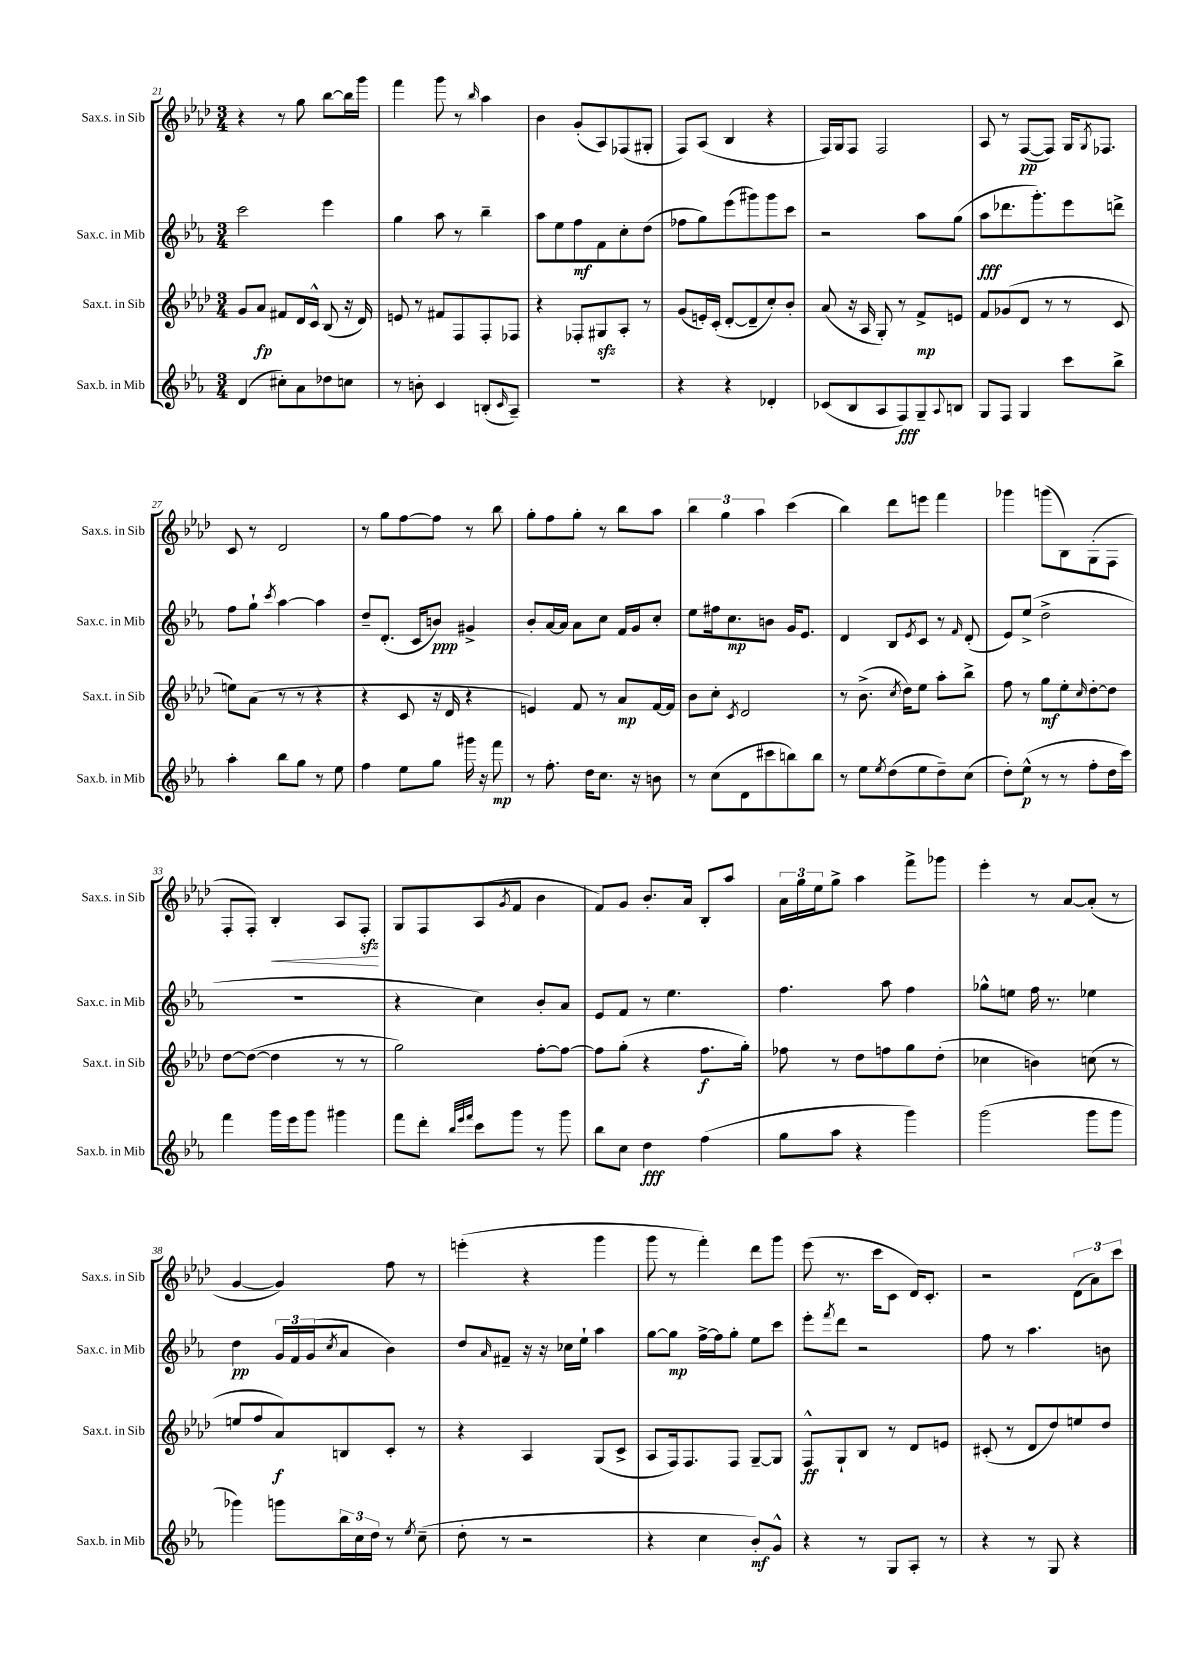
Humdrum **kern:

**kern	**dynam	**kern	**dynam	**kern	**dynam	**kern	**dynam
*part4	*part4	*part3	*part3	*part2	*part2	*part1	*part1
*staff4	*staff4	*staff3	*staff3	*staff2	*staff2	*staff1	*staff1
*I"Sax.b. in Mib	*	*I"Sax.t. in Sib	*	*I"Sax.c. in Mib	*	*I"Sax.s. in Sib	*
*I'Sax.b. in Mib	*	*I'Sax.t. in Sib	*	*I'Sax.c. in Mib	*	*I'Sax.s. in Sib	*
*clefG2	*	*clefG2	*	*clefG2	*	*clefG2	*
*k[b-e-a-]	*	*k[b-e-a-d-]	*	*k[b-e-a-]	*	*k[b-e-a-d-]	*
*M3/4	*	*M3/4	*	*M3/4	*	*M3/4	*
=21	=21	=21	=21	=21	=21	=21	=21
(4d/	.	8g/L	.	2ccc\	.	4r	.
.	.	8a-/J	fp	.	.	.	.
8cc#X'\L)	.	8f#X/L	.	.	.	8r	.
8a-\	.	16d-/L	.	.	.	8gg\	.
.	.	16c^^/JJ	.	.	.	.	.
8dd-X\	.	(8B-/	.	4eee-\	.	[8bb-\L	.
8ccn\J	.	16r	.	.	.	16bb-\L]	.
.	.	16d-/)	.	.	.	16ggg\JJ	.
=22	=22	=22	=22	=22	=22	=22	=22
8r	.	8en/	.	4gg\	.	4fff\	.
8bn'\	.	8r	.	.	.	.	.
4c/	.	8f#X/L	.	8aa-\	.	8ggg\	.
.	.	8F/	.	8r	.	8r	.
.	.	.	.	.	.	16qqbb-/	.
(8Bn'/L	.	8F'/	.	4bb-~\	.	4aa-\	.
16qqc/	.	.	.	.	.	.	.
8A-~/J)	.	8F-X/J	.	.	.	.	.
=23	=23	=23	=23	=23	=23	=23	=23
2.r	.	4r	.	8aa-\L	.	4b-\	.
.	.	.	.	8ee-\	.	.	.
.	.	8F-X'/L	.	8ff\	mf	(8g'/L	.
.	.	8G#Xzz/	.	8f\	.	8A-/)	.
.	.	8A-'/J	.	8cc'\	.	(8F-X/	.
.	.	8r	.	(8dd\J	.	8G#X'/J	.
=24	=24	=24	=24	=24	=24	=24	=24
4r	.	(8g/L	.	8ff-X\L	.	8F/L)	.
.	.	16en'/L)	.	8gg\)	.	(8A-/J	.
.	.	(16c'/JJ	.	.	.	.	.
4r	.	[8d-'/L	.	(8eee-\	.	4B-/	.
.	.	8d-~/]	.	8ggg#X\)	.	.	.
4d-X'/	.	8cc'/)	.	8ggg#\	.	4r	.
.	.	8b-'/J	.	8ccc\J	.	.	.
=25	=25	=25	=25	=25	=25	=25	=25
(8c-X/L	.	(8a-/	.	2r	.	16F/LL)	.
.	.	.	.	.	.	16G/J	.
8B-/	.	16r	.	.	.	8F/J	.
.	.	16A-/	.	.	.	.	.
8A-/	.	8G'/)	.	.	.	2F/	.
8F/)	fff	8r	.	.	.	.	.
8G~/	.	8f^/L	mp	8aa-\L	.	.	.
8qqA-/	.	.	.	.	.	.	.
8Bn/J	.	8en/J	.	(8gg\J	.	.	.
=26	=26	=26	=26	=26	=26	=26	=26
8G/L	.	8f/L	.	8aa-\L	fff	8A-/	.
8F/J	.	(8g-X/	.	8.ddd-X\	.	8r	.
4G/	.	8d-/J	.	.	.	([8F/L	pp
.	.	.	.	8.ggg'\)	.	.	.
.	.	8r	.	.	.	8F/J])	.
8ccc\L	.	8r	.	8eee-\	.	16G/KL	.
.	.	.	.	.	.	8qG/	.
.	.	.	.	.	.	8.F-X/J	.
8bb-^\J	.	8c/	.	8dddn^\J	.	.	.
!!LO:LB:g=z
=27	=27	=27	=27	=27	=27	=27	=27
4aa-'\	.	8een\L)	.	8ff\L	.	8c/	.
.	.	(8a-\J	.	8gg`\J	.	8r	.
.	.	.	.	8qccc/	.	.	.
8bb-\L	.	8r	.	[4aa-\	.	2d-/	.
8gg\J	.	8r	.	.	.	.	.
8r	.	4r	.	4aa-\]	.	.	.
8ee-\	.	.	.	.	.	.	.
=28	=28	=28	=28	=28	=28	=28	=28
4ff\	.	4r	.	8dd~/L	.	8r	.
.	.	.	.	(8.d'/J	.	8gg\L	.
8ee-\L	.	8c/	.	.	.	[8ff\	.
.	.	.	.	16c/KL	.	.	.
8gg\J	.	16r	.	8bn/J)	ppp	8ff\J]	.
.	.	16d-/	.	.	.	.	.
16ggg#X\	.	4r	.	4g#X^/	.	8r	.
16r	.	.	.	.	.	.	.
8fff\	mp	.	.	.	.	8bb-\	.
=29	=29	=29	=29	=29	=29	=29	=29
8r	.	4en/)	.	8b-'/L	.	8gg'\L	.
8.ff'\	.	.	.	[16a-/L	.	8ff\	.
.	.	.	.	16a-/JJ]	.	.	.
.	.	8f/	.	8a-\L	.	8gg'\J	.
16dd\KL	.	.	.	.	.	.	.
8.cc\J	.	8r	.	8cc\J	.	8r	.
.	.	8a-/L	mp	16f/LL	.	8bb-\L	.
16r	.	.	.	16g/J	.	.	.
8bn\	.	[16f/L	.	8cc'/J	.	8aa-\J	.
.	.	16f/JJ]	.	.	.	.	.
=30	=30	=30	=30	=30	=30	=30	=30
8r	.	8b-\L	.	8ee-\L	.	6bb-\	.
(8cc\L	.	8cc'\J	.	16ff#X\k	.	.	.
.	.	.	.	.	.	6gg\	.
.	.	.	.	8.cc\	mp	.	.
.	.	8qc/	.	.	.	.	.
8d\	.	2d-/	.	.	.	.	.
.	.	.	.	.	.	6aa-\	.
8ccc#X\	.	.	.	8bn\J	.	.	.
8bbn\)	.	.	.	16g/KL	.	(4ccc\	.
.	.	.	.	8.e-/J	.	.	.
8bb\J	.	.	.	.	.	.	.
=31	=31	=31	=31	=31	=31	=31	=31
8r	.	8r	.	4d/	.	4bb-\)	.
8ee-\L	.	(8.b-^\	.	.	.	.	.
8qee-/	.	.	.	.	.	.	.
(8dd\	.	.	.	8B-/L	.	8ddd-\L	.
.	.	8qcc/	.	.	.	.	.
.	.	16dd-\KL)	.	.	.	.	.
.	.	.	.	8qe-/	.	.	.
8ee-\	.	8ee-\J	.	8c/J	.	8eeen\J	.
8dd~\)	.	8aa-'\L	.	8r	.	4fff\	.
.	.	.	.	16qqf/	.	.	.
(8cc\J	.	8bb-^\J	.	(8d'/	.	.	.
=32	=32	=32	=32	=32	=32	=32	=32
8dd'\L)	.	8ff\	.	8e-/L)	.	4ggg-X\	.
(8ee-^^\J	p	8r	.	(8ee-^/J	.	.	.
8r	.	8gg\L	mf	2dd^\	.	(8gggn\L	.
8r	.	8ee-'\	.	.	.	8B-\)	.
.	.	16qqcc/	.	.	.	.	.
8ff'\L	.	[8dd-'\	.	.	.	(8G'\	.
16dd\L	.	8dd-\J]	.	.	.	8F\J	.
16ccc\JJ)	.	.	.	.	.	.	.
!!LO:LB:g=z
=33	=33	=33	=33	=33	=33	=33	=33
4fff\	.	[8dd-\L	.	2.r	.	8F'/L	.
.	.	(8dd-\J_	.	.	.	8F'/J)	.
!	!	!	!	!	!	!	!LO:HP:b
16ggg\LL	.	4dd-\]	.	.	.	4B-'/	<
16eee-\J	.	.	.	.	.	.	.
8ggg\J	.	.	.	.	.	.	.
4ggg#X\	.	8r	.	.	.	8A-/L	.
.	.	8r	.	.	.	8Fzz'/J	.
.	.	.	.	.	.	.	[
=34	=34	=34	=34	=34	=34	=34	=34
8fff\L	.	2gg\)	.	4r	.	8G/L	.
8ddd'\J	.	.	.	.	.	8F/	.
32qqbb-/LLL	.	.	.	.	.	.	.
32qqeee-/	.	.	.	.	.	.	.
32qqfff/JJJ	.	.	.	.	.	.	.
8ccc\L	.	.	.	4cc\)	.	(8A-/	.
.	.	.	.	.	.	8qg/	.
8ggg\J	.	.	.	.	.	8f/J	.
8r	.	[8ff'\L	.	8b-'/L	.	4b-\	.
8ggg\	.	8ff\J_	.	8a-/J	.	.	.
=35	=35	=35	=35	=35	=35	=35	=35
8bb-\L	.	8ff\L]	.	8e-/L	.	8f/L)	.
8cc\J	.	(8gg'\J	.	8f/J	.	8g/J	.
4dd\	fff	4r	.	8r	.	8.b-'/L	.
.	.	.	.	4.ee-\	.	.	.
.	.	.	.	.	.	16a-/Jk	.
(4ff\	.	8.ff\L	f	.	.	8B-'/L	.
.	.	.	.	.	.	8aa-/J	.
.	.	16gg'\Jk)	.	.	.	.	.
=36	=36	=36	=36	=36	=36	=36	=36
8gg\L	.	8ff-X\	.	4.ff\	.	24a-\LL	.
.	.	.	.	.	.	24gg\	.
.	.	.	.	.	.	24ee-\J	.
8aa-\J	.	8r	.	.	.	8gg^\J	.
4r	.	8dd-\L	.	.	.	4aa-\	.
.	.	8ffn\	.	8aa-\	.	.	.
4ggg\)	.	8gg\	.	4ff\	.	8fff^\L	.
.	.	(8dd-'\J	.	.	.	8ggg-X\J	.
=37	=37	=37	=37	=37	=37	=37	=37
(2ggg\	.	4cc-X\	.	8gg-X^^\L	.	4eee-'\	.
.	.	.	.	8een\J	.	.	.
.	.	4bn\)	.	16ff\	.	8r	.
.	.	.	.	8.r	.	.	.
.	.	.	.	.	.	[8a-/L	.
8ggg\L	.	(8ccn\	.	4ee-X\	.	(8a-'/J]	.
8ggg\J	.	8r	.	.	.	8r	.
!!LO:LB:g=z
=38	=38	=38	=38	=38	=38	=38	=38
4ggg-X\)	.	8een/L	.	4dd\	pp	[4g/	.
.	.	8ff/	.	.	.	.	.
8gggn\L	.	8a-/)	f	24g/LL	.	4g/])	.
.	.	.	.	24f/	.	.	.
.	.	.	.	(24g/J	.	.	.
.	.	.	.	8qcc/	.	.	.
24bb-\L	.	8Bn/	.	8a-/J	.	.	.
24cc\	.	.	.	.	.	.	.
24dd\JJ	.	.	.	.	.	.	.
8r	.	8c'/J	.	4b-\)	.	8ff\	.
8qee-/	.	.	.	.	.	.	.
(8cc~\	.	8r	.	.	.	8r	.
=39	=39	=39	=39	=39	=39	=39	=39
8dd'\	.	4r	.	8dd/L	.	(4eeen'\	.
.	.	.	.	16qqa-/	.	.	.
8r	.	.	.	8f#X~/J	.	.	.
2r	.	4A-/	.	16r	.	4r	.
.	.	.	.	16r	.	.	.
.	.	.	.	16cc-X\LL	.	.	.
.	.	.	.	16ee-`\JJ	.	.	.
.	.	(8G/L	.	4aa-\	.	4ggg\	.
.	.	8c^/J	.	.	.	.	.
=40	=40	=40	=40	=40	=40	=40	=40
4r	.	8A-/L	.	[8gg\L	.	8ggg\	.
.	.	16F/k)	.	8gg\J]	mp	8r	.
.	.	8.F/	.	.	.	.	.
4cc\	.	.	.	[16ff^\LL	.	4fff'\)	.
.	.	.	.	16ff\J]	.	.	.
.	.	8F/J	.	8gg'\J	.	.	.
8b-'/L)	mf	[8G~/L	.	8ee-\L	.	8ddd-\L	.
8g^^/J	.	8G/J]	.	8ccc\J	.	8ggg\J	.
=41	=41	=41	=41	=41	=41	=41	=41
4r	.	8F^^/L	ff	8eee-'\L	.	(8eee-\	.
.	.	.	.	8qfff/	.	.	.
.	.	8G`/	.	8ddd\J	.	8.r	.
8r	.	8B-/J	.	2r	.	.	.
.	.	.	.	.	.	16ccc\KL	.
8G/L	.	8r	.	.	.	8c\J	.
8A-'/J	.	8d-/L	.	.	.	16d-/KL)	.
.	.	.	.	.	.	8.c'/J	.
8r	.	8en/J	.	.	.	.	.
=42	=42	=42	=42	=42	=42	=42	=42
4r	.	(8c#X'/	.	8ff\	.	2r	.
.	.	8r	.	8r	.	.	.
8r	.	8d-/L	.	4.aa-\	.	.	.
8G/	.	8dd-/)	.	.	.	.	.
4r	.	8een/	.	.	.	(12d-\L	.
.	.	.	.	.	.	12a-\)	.
.	.	8dd-/J	.	8bn\	.	.	.
.	.	.	.	.	.	12ccc\J	.
==	==	==	==	==	==	==	==
*-	*-	*-	*-	*-	*-	*-	*-
